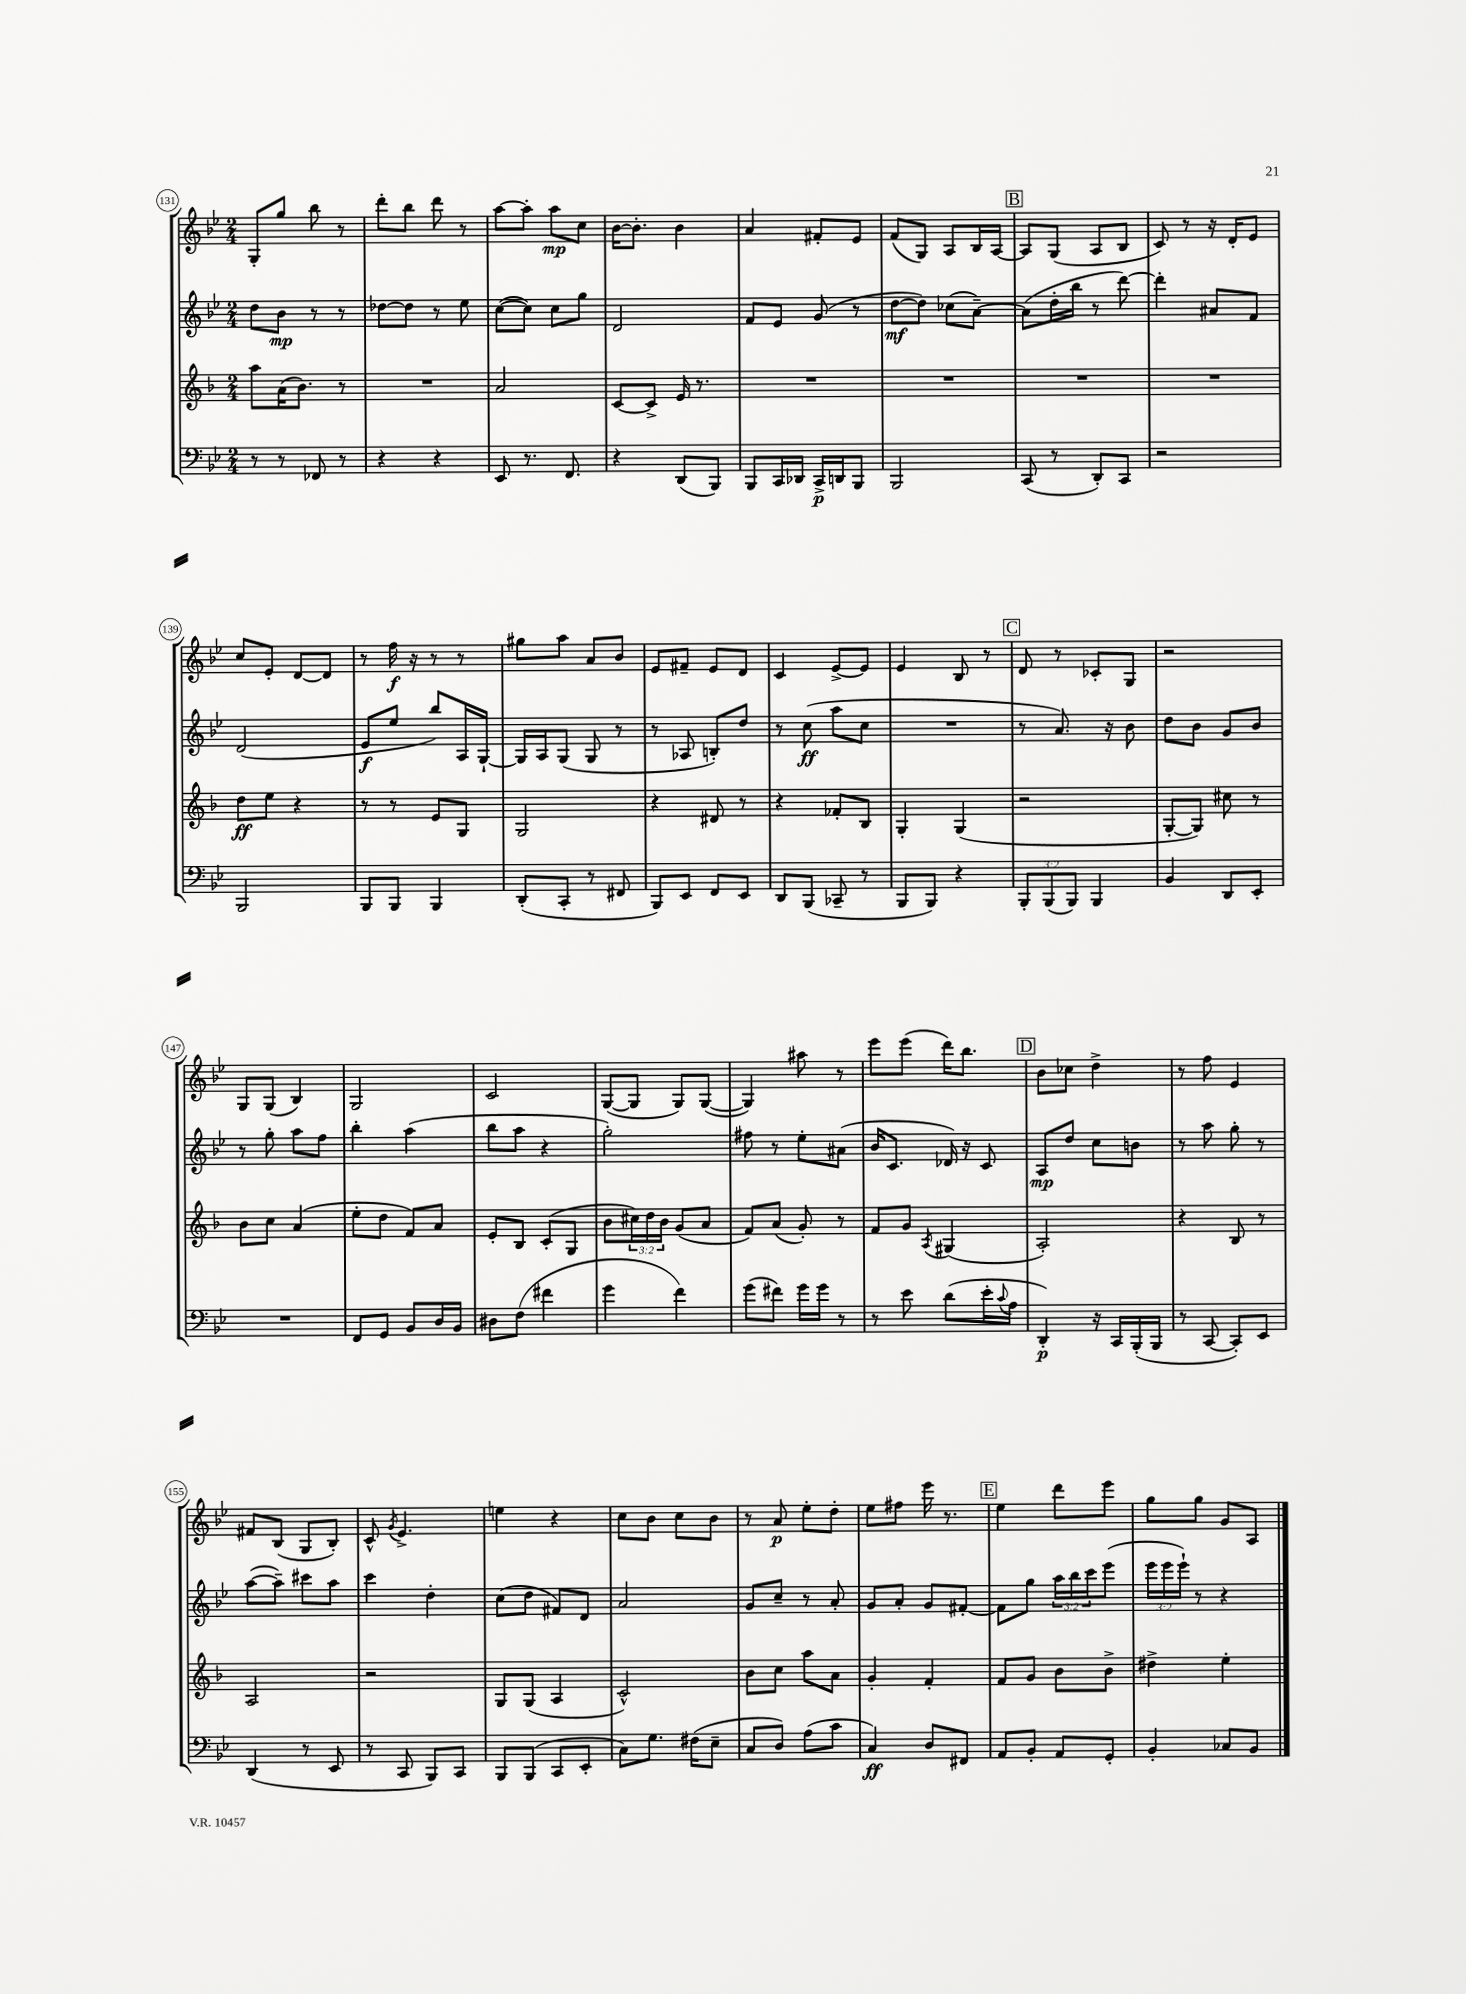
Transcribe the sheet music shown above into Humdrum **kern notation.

**kern	**dynam	**kern	**dynam	**kern	**dynam	**kern	**dynam
*part4	*part4	*part3	*part3	*part2	*part2	*part1	*part1
*staff4	*staff4	*staff3	*staff3	*staff2	*staff2	*staff1	*staff1
*clefF4	*	*clefG2	*	*clefG2	*	*clefG2	*
*k[b-e-]	*	*k[b-]	*	*k[b-e-]	*	*k[b-e-]	*
*M2/4	*	*M2/4	*	*M2/4	*	*M2/4	*
=131	=131	=131	=131	=131	=131	=131	=131
8r	.	8aa\L	.	8dd\L	.	8G'/L	.
8r	.	(16a\K	.	8b-\J	mp	8gg/J	.
.	.	8.b-\J)	.	.	.	.	.
8FF-X/	.	.	.	8r	.	8bb-\	.
8r	.	8r	.	8r	.	8r	.
=132	=132	=132	=132	=132	=132	=132	=132
4r	.	2r	.	[8dd-X\L	.	8ddd'\L	.
.	.	.	.	8dd-\J]	.	8bb-\J	.
4r	.	.	.	8r	.	8ddd\	.
.	.	.	.	8ee-\	.	8r	.
=133	=133	=133	=133	=133	=133	=133	=133
8EE-/	.	2a/	.	([8cc\L	.	[8aa\L	.
8.r	.	.	.	8cc\J])	.	8aa'\J]	.
.	.	.	.	8cc\L	.	8aa\L	mp
8.FF/	.	.	.	.	.	.	.
.	.	.	.	8gg\J	.	8cc\J	.
=134	=134	=134	=134	=134	=134	=134	=134
4r	.	[8c/L	.	2d/	.	[16b-\KL	.
.	.	.	.	.	.	8.b-'\J]	.
.	.	8c^/J]	.	.	.	.	.
(8DD/L	.	16e/	.	.	.	4b-\	.
.	.	8.r	.	.	.	.	.
8BBB-/J)	.	.	.	.	.	.	.
=135	=135	=135	=135	=135	=135	=135	=135
8BBB-/L	.	2r	.	8f/L	.	4a/	.
16CC/L	.	.	.	8e-/J	.	.	.
16DD-X/JJ	.	.	.	.	.	.	.
16CC^/LL	p	.	.	(8g/	.	8f#X'/L	.
16DDn/J	.	.	.	.	.	.	.
8BBB-/J	.	.	.	8r	.	8e-/J	.
=136	=136	=136	=136	=136	=136	=136	=136
2BBB-/	.	2r	.	[8dd\L	mf	(8f/L	.
.	.	.	.	8dd\J])	.	8G/J)	.
.	.	.	.	(8cc-X\L	.	8A/L	.
.	.	.	.	[8a~\J)	.	16B-/L	.
.	.	.	.	.	.	[16A/JJ	.
!!LO:REH:place=s1:t=B
=137	=137	=137	=137	=137	=137	=137	=137
(8CC/	.	2r	.	(8a\L]	.	8A/L]	.
8r	.	.	.	16dd'\L	.	(8G/J	.
.	.	.	.	16bb-\JJ	.	.	.
8DD'/L)	.	.	.	8r	.	8A/L	.
8CC/J	.	.	.	[8ddd\)	.	8B-/J	.
=138	=138	=138	=138	=138	=138	=138	=138
2r	.	2r	.	4ddd'\]	.	8c/)	.
.	.	.	.	.	.	8r	.
.	.	.	.	8a#X/L	.	16r	.
.	.	.	.	.	.	16d'/KL	.
.	.	.	.	8f/J	.	8e-/J	.
!!LO:LB:g=z
=139	=139	=139	=139	=139	=139	=139	=139
2BBB-/	.	8dd\L	ff	(2d/	.	8cc/L	.
.	.	8ee\J	.	.	.	8e-'/J	.
.	.	4r	.	.	.	[8d/L	.
.	.	.	.	.	.	8d/J]	.
=140	=140	=140	=140	=140	=140	=140	=140
8BBB-/L	.	8r	.	8e-/L	f	8r	.
8BBB-/J	.	8r	.	8ee-/J	.	16ff\	f
.	.	.	.	.	.	16r	.
4BBB-/	.	8e/L	.	8bb-/L)	.	8r	.
.	.	8G/J	.	16A/L	.	8r	.
.	.	.	.	[16G`/JJ	.	.	.
=141	=141	=141	=141	=141	=141	=141	=141
(8DD'/L	.	2G/	.	16G/LL]	.	8gg#X\L	.
.	.	.	.	16A/J	.	.	.
8CC'/J	.	.	.	(8G/J	.	8aa\J	.
8r	.	.	.	8G/	.	8a/L	.
8FF#X/	.	.	.	8r	.	8b-/J	.
=142	=142	=142	=142	=142	=142	=142	=142
8BBB-/L)	.	4r	.	8r	.	8e-/L	.
8EE-/J	.	.	.	8A-X/	.	8f#X~/J	.
8FF/L	.	8d#X/	.	8Bn'/L)	.	8e-/L	.
8EE-/J	.	8r	.	8dd/J	.	8d/J	.
=143	=143	=143	=143	=143	=143	=143	=143
8DD/L	.	4r	.	8r	.	4c/	.
(8BBB-/J	.	.	.	(8cc\	ff	.	.
8CC-X~/	.	8f-X'/L	.	8aa\L	.	[8e-^/L	.
8r	.	8B-/J	.	8cc\J	.	8e-/J]	.
=144	=144	=144	=144	=144	=144	=144	=144
8BBB-/L	.	4G'/	.	2r	.	4e-/	.
8BBB-/J)	.	.	.	.	.	.	.
4r	.	(4G/	.	.	.	8B-/	.
.	.	.	.	.	.	8r	.
!!LO:REH:place=s1:t=C
=145	=145	=145	=145	=145	=145	=145	=145
12BBB-'/L	.	2r	.	8r	.	8d/	.
(12BBB-/	.	.	.	.	.	.	.
.	.	.	.	8.a/)	.	8r	.
12BBB-/J)	.	.	.	.	.	.	.
4BBB-/	.	.	.	.	.	8c-X'/L	.
.	.	.	.	16r	.	.	.
.	.	.	.	8b-\	.	8G/J	.
=146	=146	=146	=146	=146	=146	=146	=146
4BB-/	.	[8G'/L	.	8dd\L	.	2r	.
.	.	8G/J])	.	8b-\J	.	.	.
8DD/L	.	8cc#X\	.	8g/L	.	.	.
8EE-'/J	.	8r	.	8b-/J	.	.	.
!!LO:LB:g=z
=147	=147	=147	=147	=147	=147	=147	=147
2r	.	8b-\L	.	8r	.	8G/L	.
.	.	8cc\J	.	8gg'\	.	(8G/J	.
.	.	(4a/	.	8aa\L	.	4B-/)	.
.	.	.	.	8ff\J	.	.	.
=148	=148	=148	=148	=148	=148	=148	=148
8FF/L	.	8ee'\L	.	4bb-'\	.	2G/	.
8GG/J	.	8dd\J	.	.	.	.	.
8BB-/L	.	8f/L)	.	(4aa\	.	.	.
16D/L	.	8a/J	.	.	.	.	.
16BB-/JJ	.	.	.	.	.	.	.
=149	=149	=149	=149	=149	=149	=149	=149
8D#X\L	.	8e'/L	.	8bb-\L	.	2c/	.
(8F\J	.	8B-/J	.	8aa\J	.	.	.
4f#X\	.	(8c'/L	.	4r	.	.	.
.	.	8G/J	.	.	.	.	.
=150	=150	=150	=150	=150	=150	=150	=150
4g\	.	8b-\L	.	2gg'\)	.	([8G/L	.
.	.	24cc#X\L)	.	.	.	8G/J]	.
.	.	24dd\	.	.	.	.	.
.	.	24b-\JJ	.	.	.	.	.
4f\)	.	(8g/L	.	.	.	8G/L)	.
.	.	8a/J	.	.	.	([8G/J	.
=151	=151	=151	=151	=151	=151	=151	=151
(8g\L	.	8f/L)	.	8ff#X\	.	4G/])	.
8f#X\J)	.	(8a/J	.	8r	.	.	.
16g\LL	.	8g'/)	.	8ee-'\L	.	8aa#X\	.
16g\JJ	.	.	.	.	.	.	.
8r	.	8r	.	(8a#X\J	.	8r	.
=152	=152	=152	=152	=152	=152	=152	=152
8r	.	8f/L	.	16b-/KL	.	8eee-\L	.
.	.	.	.	8.c/J	.	.	.
8e-\	.	8g/J	.	.	.	(8eee-\J	.
.	.	8qA/	.	.	.	.	.
(8d\L	.	(4G#X/	.	16d-X/)	.	16ddd\KL)	.
.	.	.	.	16r	.	8.bb-\J	.
16e-'\L	.	.	.	8c/	.	.	.
8qqc/	.	.	.	.	.	.	.
16A\JJ	.	.	.	.	.	.	.
!!LO:REH:place=s1:t=D
=153	=153	=153	=153	=153	=153	=153	=153
4DD'/)	p	2A'/)	.	8A/L	mp	8b-\L	.
.	.	.	.	8dd/J	.	8cc-X\J	.
16r	.	.	.	8cc\L	.	4dd^\	.
16CC/LL	.	.	.	.	.	.	.
(16BBB-'/	.	.	.	8bn\J	.	.	.
16BBB-/JJ	.	.	.	.	.	.	.
=154	=154	=154	=154	=154	=154	=154	=154
8r	.	4r	.	8r	.	8r	.
[8CC/	.	.	.	8aa\	.	8ff\	.
8CC'/L])	.	8B-/	.	8gg'\	.	4e-/	.
8EE-/J	.	8r	.	8r	.	.	.
!!LO:LB:g=z
=155	=155	=155	=155	=155	=155	=155	=155
(4DD/	.	2A/	.	([8aa\L	.	8f#X/L	.
.	.	.	.	8aa~\J])	.	(8B-/J	.
8r	.	.	.	8ccc#X\L	.	8G/L	.
8EE-/	.	.	.	8aa\J	.	8B-'/J)	.
=156	=156	=156	=156	=156	=156	=156	=156
8r	.	2r	.	4ccc\	.	8c^^/	.
.	.	.	.	.	.	8qg/	.
8CC/	.	.	.	.	.	4.e-^/	.
8BBB-/L)	.	.	.	4dd'\	.	.	.
8CC/J	.	.	.	.	.	.	.
=157	=157	=157	=157	=157	=157	=157	=157
8BBB-/L	.	8G/L	.	(8cc\L	.	4een\	.
(8BBB-/J	.	(8G/J	.	8dd\J	.	.	.
8CC/L	.	4A/	.	8f#X/L)	.	4r	.
8EE-'/J	.	.	.	8d/J	.	.	.
=158	=158	=158	=158	=158	=158	=158	=158
8C\L)	.	2c^^/)	.	2a/	.	8cc\L	.
8.G\J	.	.	.	.	.	8b-\J	.
.	.	.	.	.	.	8cc\L	.
(16F#X\KL	.	.	.	.	.	.	.
8E-~\J	.	.	.	.	.	8b-\J	.
=159	=159	=159	=159	=159	=159	=159	=159
8C/L	.	8b-\L	.	8g/L	.	8r	.
8D/J)	.	8cc\J	.	8cc~/J	.	8a/	p
(8A\L	.	8aa\L	.	8r	.	8ee-'\L	.
8c\J	.	8a\J	.	8a'/	.	8dd'\J	.
=160	=160	=160	=160	=160	=160	=160	=160
4C/)	ff	4g'/	.	8g/L	.	8ee-\L	.
.	.	.	.	8a'/J	.	8ff#X\J	.
8D/L	.	4f'/	.	8g/L	.	16eee-\	.
.	.	.	.	.	.	8.r	.
8FF#X/J	.	.	.	[8f#X'/J	.	.	.
!!LO:REH:place=s1:t=E
=161	=161	=161	=161	=161	=161	=161	=161
8AA/L	.	8f/L	.	8f#\L]	.	4ee-\	.
8BB-'/J	.	8g/J	.	8gg\J	.	.	.
8AA/L	.	8b-\L	.	24aa\LL	.	8ddd\L	.
.	.	.	.	24bb-\	.	.	.
.	.	.	.	24ccc\J	.	.	.
8GG'/J	.	8b-^\J	.	(8eee-\J	.	8eee-\J	.
=162	=162	=162	=162	=162	=162	=162	=162
4BB-'/	.	4dd#X^\	.	24eee-\LL	.	8gg\L	.
.	.	.	.	24eee-\	.	.	.
.	.	.	.	24eee-`\JJ)	.	.	.
.	.	.	.	8r	.	8gg\J	.
8C-X/L	.	4ee'\	.	4r	.	8g/L	.
8BB-/J	.	.	.	.	.	8A/J	.
==	==	==	==	==	==	==	==
*-	*-	*-	*-	*-	*-	*-	*-
